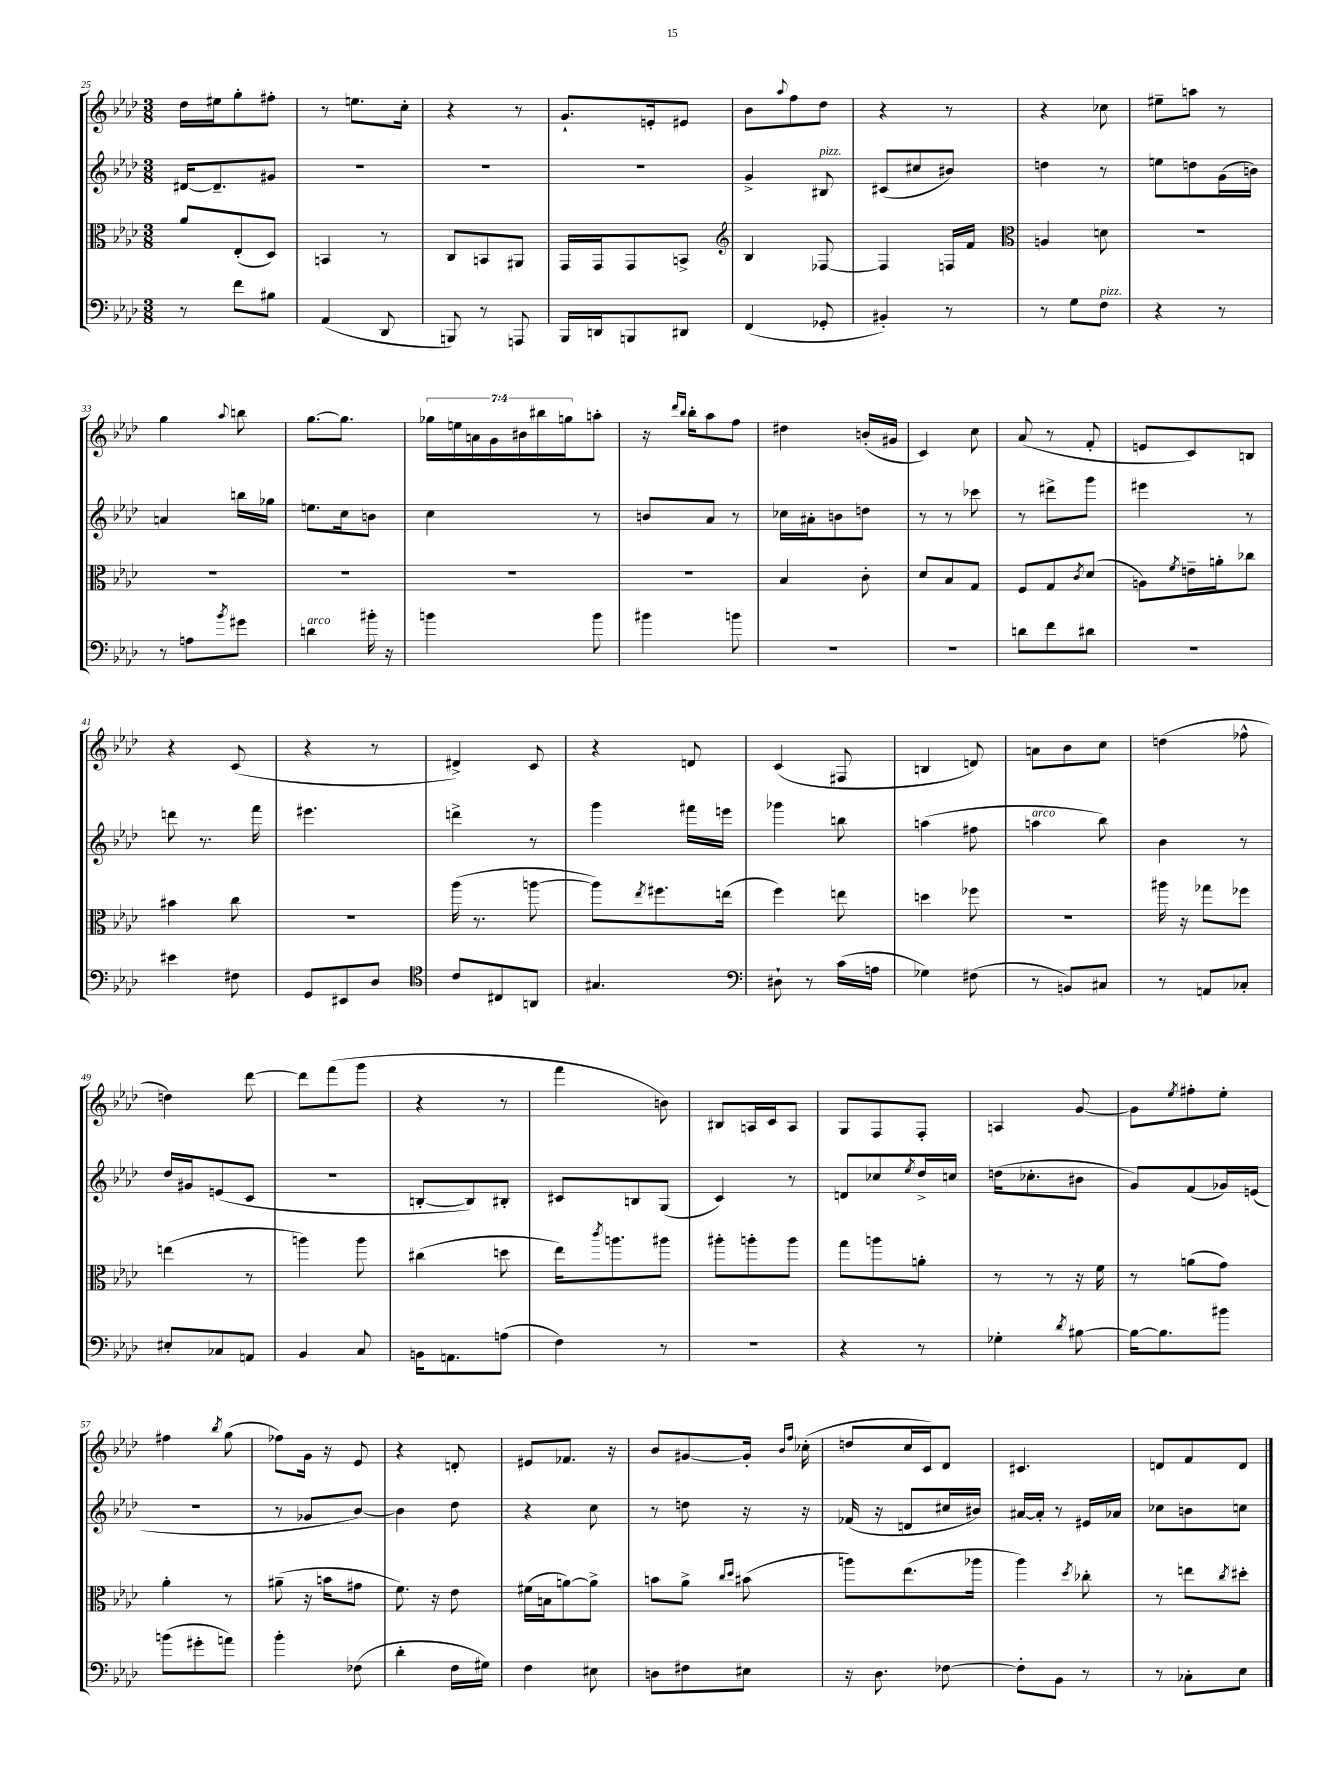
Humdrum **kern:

**kern	**kern	**kern	**kern
*staff4	*staff3	*staff2	*staff1
*clefF4	*clefC3	*clefG2	*clefG2
*k[b-e-a-d-]	*k[b-e-a-d-]	*k[b-e-a-d-]	*k[b-e-a-d-]
*M3/8	*M3/8	*M3/8	*M3/8
8r	8a-	[16d#	16dd-
.	.	8.d#~]	16ee#
8f	(8E-'	.	8gg'
8B#	8D-)	8g#	8ff#'
=	=	=	=
(4AA-	4BB	4.r	8r
.	.	.	8.ee
8DD-	8r	.	.
.	.	.	16cc'
=	=	=	=
8BBB)	8C	4.r	4r
8r	8BB	.	.
8AAA	8AA#	.	8r
=	=	=	=
16BBB-	16GG	4.r	8.g`
16DD	16GG	.	.
8BBB	8GG	.	.
.	.	.	16e'
8DD#	8BB^	.	8e#
=	=	=	=
*	*clefG2	*	*
(4FF	4B-	4g^	8b-
.	.	.	8qqaa-
.	.	.	8ff
8GG-'	[8F-	8B#	8dd-
=	=	=	=
4BB#')	4F-]	(8c#	4r
.	.	8cc#	.
8r	16F	8b#)	8r
.	16f	.	.
=	=	=	=
*	*clefC3	*	*
8r	4A	4dd	4r
8G	.	.	.
8F	8d	8r	8cc-
=	=	=	=
4r	4.r	8ee	8ee#~
.	.	8dd	8aa
8r	.	(16g	8r
.	.	16b)	.
=	=	=	=
8r	4.r	4a	4gg
8A	.	.	.
8qb-	.	.	8qqaa-
8g#	.	16bb	8bb
.	.	16gg-	.
=	=	=	=
4d	4.r	8.ee	[8.gg
.	.	16cc	8.gg]
16b#'	.	8b	.
16r	.	.	.
=	=	=	=
4b	4.r	4cc	28gg-
.	.	.	28ee
.	.	.	28a
.	.	.	28g
.	.	.	28b#
.	.	.	28bb#
.	.	.	28gg
8b	.	8r	8aa'
=	=	=	=
4b#	4.r	8b	16r
.	.	.	16qqddd-
.	.	.	16qqbb-
.	.	.	16bb-'
.	.	8a-	8aa-
8b	.	8r	8ff
=	=	=	=
4.r	4B-	16cc-	4dd#
.	.	16a#'	.
.	.	8b	.
.	8c'	8dd	(16b'
.	.	.	16g#
=	=	=	=
4.r	8d-	8r	4c)
.	8B-	8r	.
.	8G	8ccc-	8cc
=	=	=	=
8d	8F	8r	(8a-
8f	8G	8ddd#^	8r
.	8qc	.	.
8d#	(8d-	8ggg	8f'
=	=	=	=
4.r	8A)	4eee#	8e
.	8qf	.	.
.	16e~	.	8c)
.	16a'	.	.
.	8cc-	8r	8B
=	=	=	=
4e#	4b#	8ddd	4r
.	.	8.r	.
8F#	8cc	.	(8c
.	.	16fff	.
=	=	=	=
8GG	4.r	4.eee#	4r
8EE#	.	.	.
8D-	.	.	8r
=	=	=	=
*clefC4	*	*	*
8c	(16aa-	4ddd^	4d#^)
.	8.r	.	.
8C#	.	.	.
8AA	[8aa	8r	8c
=	=	=	=
4.G#	8aa])	4ggg	4r
.	8qee-	.	.
.	8.ff#	.	.
.	.	16fff#	8d
.	(16ee	16eee	.
=	=	=	=
*clefF4	*	*	*
8D#`	4ff)	4ggg-	(4c
8r	.	.	.
(16c	8ee	8bb	8F#
16A	.	.	.
=	=	=	=
4G-)	4dd	(4aa	4B
(8F#	8ff-	8ff#	8d)
=	=	=	=
8r	4.r	4aa	8a
8BB)	.	.	8b-
8C#	.	8bb-)	8cc
=	=	=	=
8r	16aa#	4b-	(4dd
.	16r	.	.
8AA	8gg-	.	.
8C-'	8ff-	8r	8ff-^^
=	=	=	=
8E#'	(4ee	16dd-	4dd)
.	.	16g#	.
8C-	.	(8e	.
8AA	8r	8c	[8ddd-
=	=	=	=
4BB-	4aa)	4.r	8ddd-]
.	.	.	(8fff
8C	8aa	.	8ggg
=	=	=	=
16BB	(4cc#	[8B'	4r
8.AA	.	.	.
.	.	8B])	.
(8A	8dd	8B#'	8r
=	=	=	=
4F)	16ee-)	8c#	4fff
.	8qccc	.	.
.	8.aa	.	.
.	.	8B	.
8r	8aa#	(8G	8b)
=	=	=	=
4.r	8aa#'	4c)	8B#
.	8aa'	.	16A
.	.	.	16c
.	8aa	8r	8A
=	=	=	=
4r	8gg	8d	8G
.	8aa	8cc-	8F
.	.	8qee-	.
8r	8a'	16dd-^	8F'
.	.	16cc	.
=	=	=	=
4G-'	8r	(16dd	4A
.	.	8.cc-'	.
.	8r	.	.
8qd-	.	.	.
[8B#	16r	8b#	[8g
.	16f	.	.
=	=	=	=
16B#_	8r	8g)	8g]
8.B#]	.	.	.
.	.	.	8qee-
.	(8a	(8f	8ff#'
8b#	8g)	16g-)	8ee-'
.	.	(16e	.
=	=	=	=
(8b	4a-'	4.r	4ff#
8g#'	.	.	.
.	.	.	8qbb-
8a)	8r	.	(8gg
=	=	=	=
4b-'	(8a#~	8r	8ff-)
.	16r	8g-	16g
.	16b	.	16r
(8F-	8g#	[8b-)	8e-
=	=	=	=
4d-'	8.f)	4b-]	4r
.	16r	.	.
16F	8e-	8dd-	8d'
16G#)	.	.	.
=	=	=	=
4F	(16f#	4r	8e#
.	16B	.	.
.	[8a)	.	8.f-
8E#	8a^]	8cc	.
.	.	.	16r
=	=	=	=
8D	8b	8r	8b-
8F#	8a-^	8dd	[8g#
.	16qqcc	.	.
.	16qqdd-	.	.
8E#	(8b#	16r	16g#']
.	.	.	16qqb-
.	.	.	16qqff
.	.	16r	(16cc-'
=	=	=	=
16r	8aa)	(16f-	8dd
8.D-	.	16r	.
.	(8.ee-	8d	16cc
.	.	.	16c)
[8F-	.	16cc#	8d-
.	16aa-	16b#)	.
=	=	=	=
8F-']	4aa-)	[16a#	4.c#
.	.	16a#']	.
8BB-	.	8r	.
.	8qdd-	.	.
8r	8cc-'	16e#	.
.	.	16a-	.
=	=	=	=
8r	8r	8cc-	8d
8C-'	8ee	8b	8f
.	8qcc	.	.
8E-	8dd#'	8cc	8d
==	==	==	==
*-	*-	*-	*-
